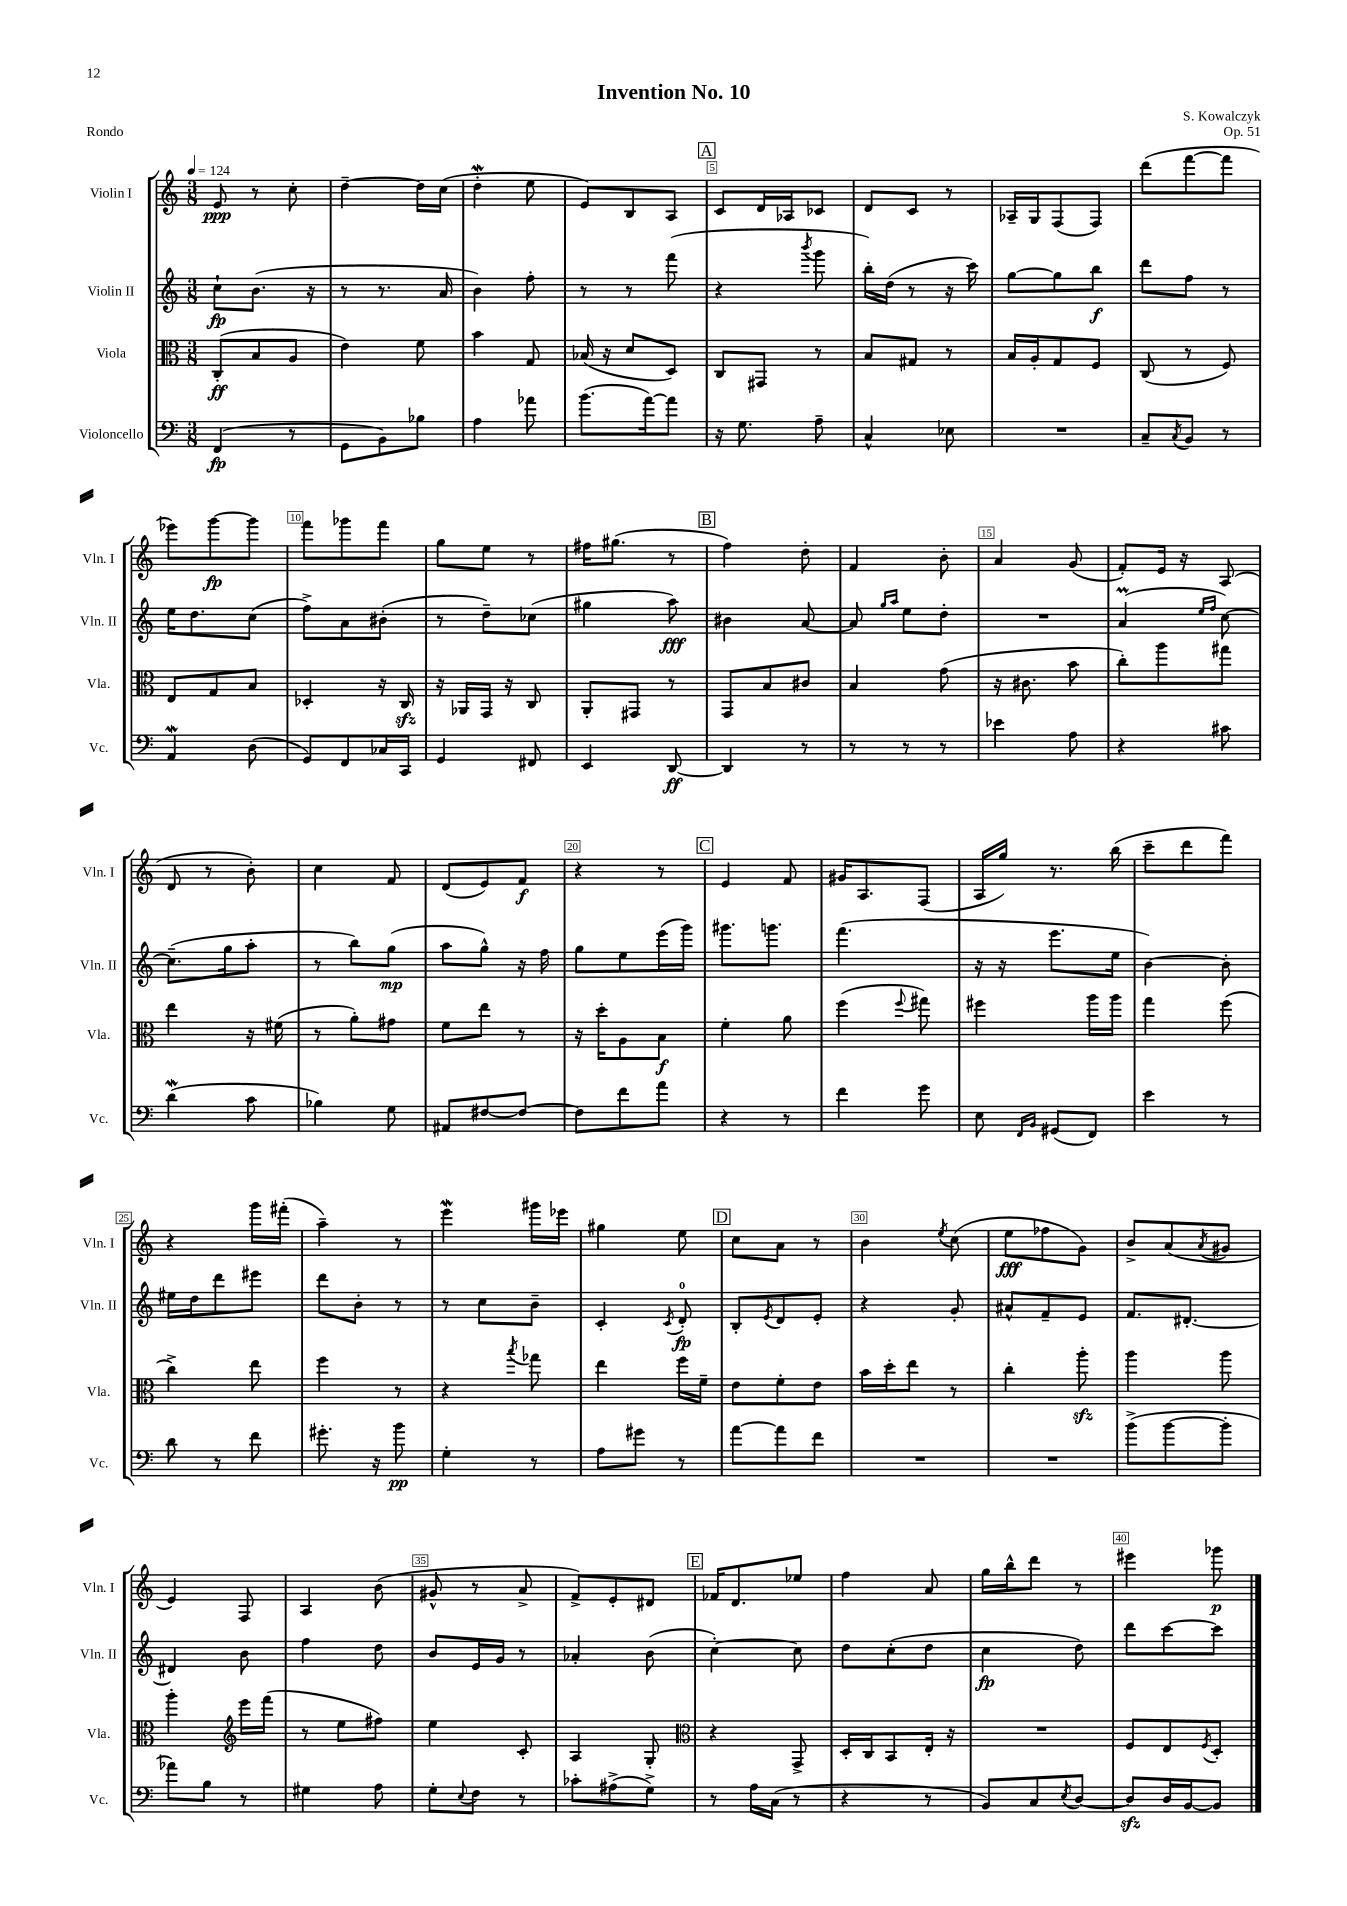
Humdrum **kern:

**kern	**kern	**kern	**kern
*staff4	*staff3	*staff2	*staff1
*clefF4	*clefC3	*clefG2	*clefG2
*k[]	*k[]	*k[]	*k[]
*M3/8	*M3/8	*M3/8	*M3/8
*MM124	*MM124	*MM124	*MM124
(4FF	(8C'	8cc`	8e
.	8B	(8.b	8r
8r	8A	.	8cc'
.	.	16r	.
=	=	=	=
8GG	4e)	8r	[4dd~
8BB)	.	8.r	.
8B-	8f	.	16dd]
.	.	16a	(16cc
=	=	=	=
4A	4b	4b)	4dd'
8a-	8G	8ff'	8ee
=	=	=	=
(8.b	(16B-	8r	8e)
.	16r	.	.
.	8d	8r	8B
[16a)	.	.	.
8a]	8D)	(8fff	8A
=	=	=	=
16r	8C	4r	8c
8.G	.	.	.
.	8GG#	.	16d
.	.	.	16A-
.	.	8qbbb	.
8A~	8r	8ggg	8c-
=	=	=	=
4C^^	8B	16bb')	8d
.	.	(16dd	.
.	8G#	8r	8c
8E-	8r	16r	8r
.	.	16ccc)	.
=	=	=	=
4.r	16B	[8gg	16A-~
.	16A'	.	16G
.	8G	8gg]	(8F
.	8F	8bb	8F)
=	=	=	=
8C~	(8C	8ddd	(8ddd
8qC	.	.	.
8BB	8r	8ff	[8fff
8r	8F)	8r	8fff]
=	=	=	=
4AA	8E	16ee	8eee-)
.	.	8.dd	.
.	8G	.	[8ggg
(8D	8B	(8cc	8ggg]
=	=	=	=
8GG)	4D-'	8ff^)	8fff
8FF	.	8a	8ggg-
16C-	16r	(8b#'	8fff
16CC	16C	.	.
=	=	=	=
4GG	16r	8r	8gg
.	16AA-	.	.
.	16GG	8dd~)	8ee
.	16r	.	.
8FF#	8C	(8cc-	8r
=	=	=	=
4EE	8AA'	4gg#	16ff#
.	.	.	(8.gg#
.	8GG#	.	.
[8DD	8r	8aa)	8r
=	=	=	=
4DD]	8GG	4b#	4ff)
.	8B	.	.
8r	8c#	[8a	8dd'
=	=	=	=
8r	4B	8a]	4f
.	.	16qqgg	.
.	.	16qqaa	.
8r	.	8ee	.
8r	(8g	8dd'	8b'
=	=	=	=
4e-	16r	4.r	4a
.	8.c#	.	.
8A	8b	.	(8g
=	=	=	=
4r	8cc')	(4a	8f')
.	8aa	.	16e
.	.	.	16r
.	.	16qqee	.
.	.	16qqff	.
8c#	8gg#	[8cc)	(8A
=	=	=	=
(4d	4ee	(8.cc~]	8d
.	.	.	8r
.	.	16gg	.
8c	16r	8aa'	8b')
.	(16f#	.	.
=	=	=	=
4B-)	8r	8r	4cc
.	8a')	8bb)	.
8G	8g#	(8gg	8f
=	=	=	=
8AA#	8f	8aa	(8d
[8F#	8ee	8gg^^)	8e)
8F#_	8r	16r	8f
.	.	16ff	.
=	=	=	=
8F#]	16r	8gg	4r
.	16dd'	.	.
8f	8A	8ee	.
8a	8B	(16eee	8r
.	.	16ggg)	.
=	=	=	=
4r	4f'	8.ggg#	4e
.	.	8.ggg	.
8r	8a	.	8f
=	=	=	=
4f	(4ff	(4.fff	16g#
.	.	.	8.A
.	8qqff	.	.
8g	8gg#)	.	(8F
=	=	=	=
8E	4ff#	16r	16A
.	.	16r	16gg)
16qqFF	.	.	.
16qqBB	.	.	.
(8GG#	.	8.eee	8.r
8FF)	16aa	.	.
.	16aa	16ee	(16bb
=	=	=	=
4e	4gg	[4b)	8ccc~
.	.	.	8ddd
8r	(8ff	8b']	8fff)
=	=	=	=
8d	4cc^)	16ee#	4r
.	.	16dd	.
8r	.	8ddd	.
8f	8ee	8eee#	16ggg
.	.	.	(16fff#'
=	=	=	=
8.g#'	4ff	8ddd	4aa~)
.	.	8b'	.
16r	.	.	.
8b	8r	8r	8r
=	=	=	=
4G'	4r	8r	4eee
.	.	8cc	.
.	8qbb	.	.
8r	8gg-	8b~	16ggg#
.	.	.	16eee-
=	=	=	=
8A	4ee	4c'	4gg#
8g#	.	.	.
.	.	8qc	.
8r	16ff	8d'	8ee
.	16f~	.	.
=	=	=	=
[8a	8e	8B'	8cc
.	.	8qe	.
8a]	8f'	8d	8a
8f	8e	8e'	8r
=	=	=	=
4.r	16b	4r	4b
.	16dd'	.	.
.	8ee	.	.
.	.	.	8qee
.	8r	8g'	(8cc
=	=	=	=
4.r	4cc'	8a#^^	8ee
.	.	8f~	8ff-
.	8aa'	8e	8g)
=	=	=	=
(8b^	4aa	8.f	8b^
[8b	.	.	(8a
.	.	[8.d#'	.
.	.	.	8qa
8b']	8aa	.	8g#
=	=	=	=
8a-)	4aa'	4d#]	4e)
8B	.	.	.
*	*clefG2	*	*
8r	16eee	8b	8F
.	(16fff	.	.
=	=	=	=
4G#	8r	4ff	4A
.	8ee	.	.
8A	8ff#)	8dd	(8b
=	=	=	=
8G'	4ee	8b	8g#^^
8qqE	.	.	.
8F	.	16e	8r
.	.	16g	.
8r	8c'	8r	8a^
=	=	=	=
8c-'	4A	4a-'	8f^)
(8A#^	.	.	8e'
8G^)	8G'	(8b	8d#
=	=	=	=
*	*clefC3	*	*
8r	4r	[4cc')	16f-
.	.	.	8.d
16A	.	.	.
(16C	.	.	.
8r	8GG^	8cc]	8ee-
=	=	=	=
4r	16D'	8dd	4ff
.	16C	.	.
.	8BB	(8cc'	.
8r	16E'	8dd	8a
.	16r	.	.
=	=	=	=
8BB)	4.r	4cc	16gg
.	.	.	16bb^^
8C	.	.	8ddd
8qE	.	.	.
[8D	.	8dd)	8r
=	=	=	=
8D]	8F	8ddd	4eee#
16D	8E	[8ccc	.
[16BB	.	.	.
.	8qF	.	.
8BB]	8D'	8ccc]	8ggg-
==	==	==	==
*-	*-	*-	*-
